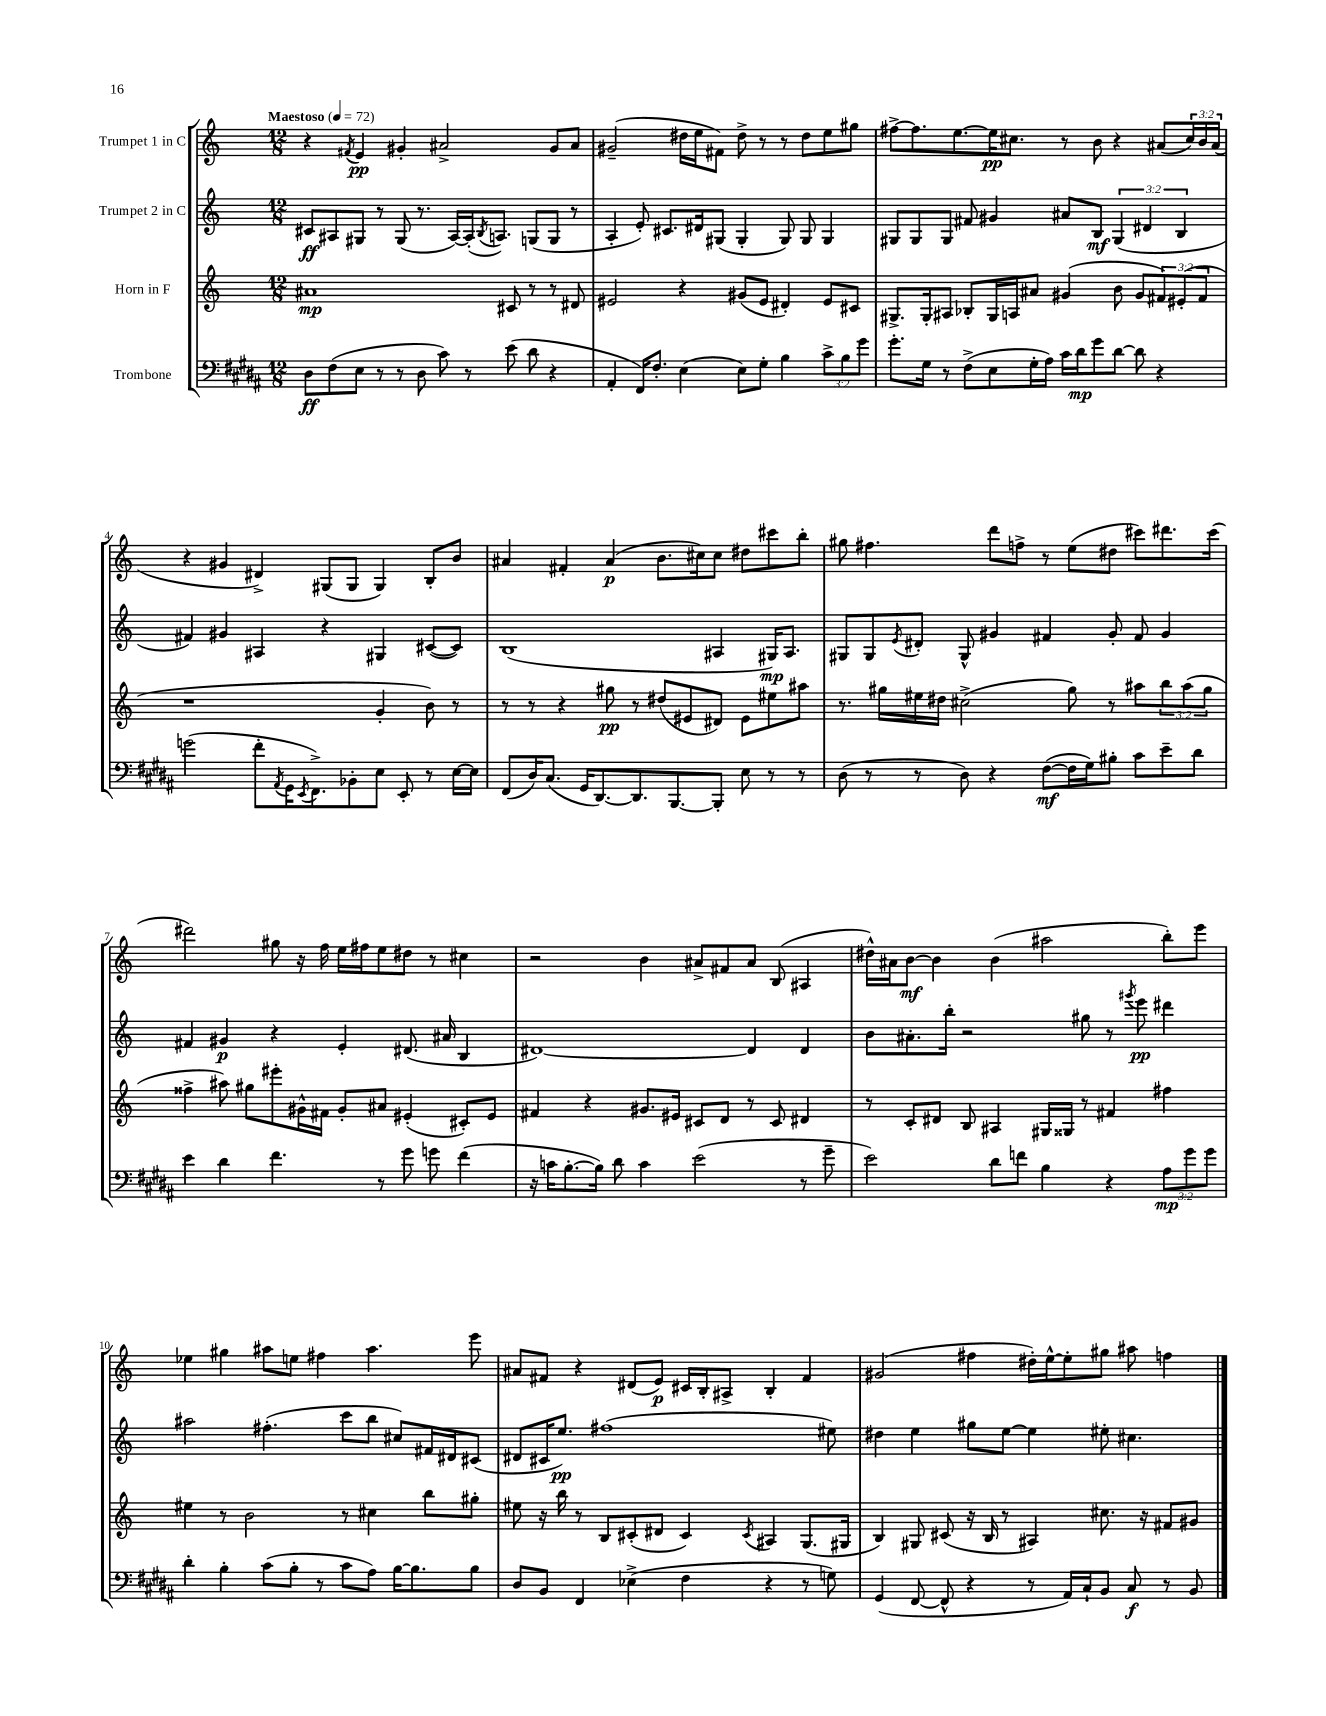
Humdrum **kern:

**kern	**kern	**kern	**kern
*staff4	*staff3	*staff2	*staff1
*clefF4	*clefG2	*clefG2	*clefG2
*k[f#c#g#d#a#]	*k[]	*k[]	*k[]
*M12/8	*M12/8	*M12/8	*M12/8
*MM72	*MM72	*MM72	*MM72
8D#	1a#	8c#	4r
(8F#	.	8A#	.
.	.	.	8qf#
8E	.	8G#	4e
8r	.	8r	.
8r	.	(8G#	4g#'
8D#	.	8.r	.
8c#)	.	.	2a#^
.	.	[16A#)	.
8r	.	(16A#']	.
.	.	8qB	.
.	.	8.A)	.
(8e	8c#	.	.
8d#	8r	(8G	.
4r	8r	8G	8g#
.	8d#	8r	8a#
=	=	=	=
4AA#'	2e#	4A'	(2g#~
16FF#)	.	8e')	.
8.F#'	.	.	.
.	.	8.c#	.
(4E	4r	.	16dd#
.	.	16d#	16ee
.	.	(8G#	8f#)
8E)	(8g#	4G#'	8dd#^
8G#'	8e#	.	8r
4B	4d#')	8G#)	8r
.	.	8G#	8dd#
12c#^	8e#	4G#	8ee
12B	.	.	.
.	8c#	.	8gg#
12g#	.	.	.
=	=	=	=
8.g#'	8.G#^	8G#	[8ff#^
.	.	8G#	8.ff#]
16G#	16G#'	.	.
8r	8A#	8G#	.
.	.	.	[8.ee
(8F#^	8B-'	8f#	.
8E	16G#	4g#	16ee]
.	16A	.	8.cc#
16G#'	8a#	.	.
16A#)	.	.	.
16c#	(4g#	8a#	8r
16d#	.	.	.
8g#	.	8B	8b
[8d#	8b	(6G#	4r
8d#]	8g#	.	.
.	.	6d#	.
4r	12f#)	.	(8a#
.	(12e#'	6B	.
.	.	.	24cc#)
.	12f#	.	24b
.	.	.	(24a#
=	=	=	=
(2g	1r	4f#)	4r
.	.	4g#	4g#
8f#'	.	4A#	4d#^)
8qAA#	.	.	.
16GG#	.	.	.
8qEE	.	.	.
8.FF#^)	.	.	.
.	.	4r	(8G#
8BB-'	.	.	8G#
8E	4g'	4G#	4G#)
8EE'	.	.	.
8r	8b)	([8c#	8B'
[16E	8r	8c#])	8b
16E]	.	.	.
=	=	=	=
(8FF#	8r	(1B	4a#
16D#)	8r	.	.
(8.C#	.	.	.
.	4r	.	4f#'
16GG#	.	.	.
[8.DD#)	.	.	.
.	8gg#	.	(4a#
8.DD#]	8r	.	.
.	(8dd#	.	8.b
[8.BBB	.	.	.
.	8e#	.	.
.	.	.	16cc#)
8BBB']	8d#)	4A#	8cc#
8E	8e#	.	8dd#
8r	8ee#	16G#)	8ccc#
.	.	8.A#	.
8r	8aa#	.	8bb'
=	=	=	=
(8D#	8.r	8G#	8gg#
8r	.	8G#	4.ff#
.	16gg#	.	.
.	.	8qe	.
8r	16ee#	8d#'	.
.	16dd#	.	.
8D#)	(2cc#^	8G#^^	.
4r	.	4g#	8ddd
.	.	.	8ff^
([8F#	.	4f#	8r
16F#]	8gg#)	.	(8ee
16G#)	.	.	.
8B#'	8r	8g#'	8dd#
8c#	8aa#	8f#	8ccc#)
8e~	12bb	4g#	8.ddd#
.	(12aa#	.	.
8d#	.	.	.
.	12gg#	.	.
.	.	.	(16ccc#
=	=	=	=
4e	4ff##^	4f#	2ddd#)
4d#	8aa#)	4g#	.
.	8gg#	.	.
4.f#	8eee#'	4r	8gg#
.	16g#^^	.	16r
.	16f#	.	16ff
.	8g#'	4e'	16ee
.	.	.	16ff#
8r	8a#	.	8ee
8g#	(4e#'	(8.d#	8dd#
8g	.	.	8r
.	.	16a#	.
(4f#	8c#')	4B	4cc#
.	8e#	.	.
=	=	=	=
16r	4f#	[1d#)	2r
16c	.	.	.
[8.B'	.	.	.
.	4r	.	.
16B])	.	.	.
8d#	.	.	.
4c	8.g#	.	4b
.	16e#	.	.
(2e	8c#	.	8a#^
.	8d	.	8f#
.	8r	4d#]	8a#
.	8c#	.	(8B
8r	4d#	4d#	4A#
8g#~	.	.	.
=	=	=	=
2e)	8r	8b	16dd#^^)
.	.	.	16a#
.	8c'	8.a#'	[8b
.	8d#	.	4b]
.	.	16bb'	.
.	8B	2r	.
8d#	4A#	.	(4b
8f	.	.	.
4B	16G#	.	2aa#
.	16G##	.	.
.	8r	8gg#	.
4r	4f#	8r	.
.	.	8qggg#	.
.	.	8eee	.
12A#	4ff#	4ddd#	8bb')
12g#	.	.	.
.	.	.	8eee
12g#	.	.	.
=	=	=	=
4d#'	4ee#	2aa#	4ee-
4B'	8r	.	4gg#
.	2b	.	.
(8c#	.	(4.ff#'	8aa#
8B'	.	.	8ee
8r	.	.	4ff#
8c#	8r	8ccc	.
8A#)	4cc#	8bb	4.aa#
[16B	.	8cc#)	.
8.B]	.	.	.
.	8bb	16f#	.
.	.	16d#	.
8B	8gg#'	(8c#	8eee
=	=	=	=
8D#	8ee#	8d#	8a#
8BB	16r	16c#	8f#
.	16bb	8.ee)	.
4FF#	8r	.	4r
.	8B	(1ff#	.
(4E-^	(8c#'	.	(8d#
.	8d#	.	8e)
4F#	4c#)	.	16c#
.	.	.	16B'
.	.	.	8A#^
.	8qc#	.	.
4r	4A#	.	4B'
8r	(8.G	.	4f#
8G)	.	8ee#)	.
.	16G#	.	.
=	=	=	=
(4GG#	4B)	4dd#	(2g#
[8FF#	8G#	4ee	.
8FF#^^]	(8c#	.	.
4r	16r	8gg#	4ff#
.	16B	.	.
.	8r	[8ee	.
8r	4A#)	4ee]	16dd#')
.	.	.	[16ee^^
16AA#)	.	.	8ee']
16C#`	.	.	.
8BB	8.cc#	8ee#'	8gg#
8C#	.	4.cc#	8aa#
.	16r	.	.
8r	8f#	.	4ff
8BB	8g#	.	.
==	==	==	==
*-	*-	*-	*-
